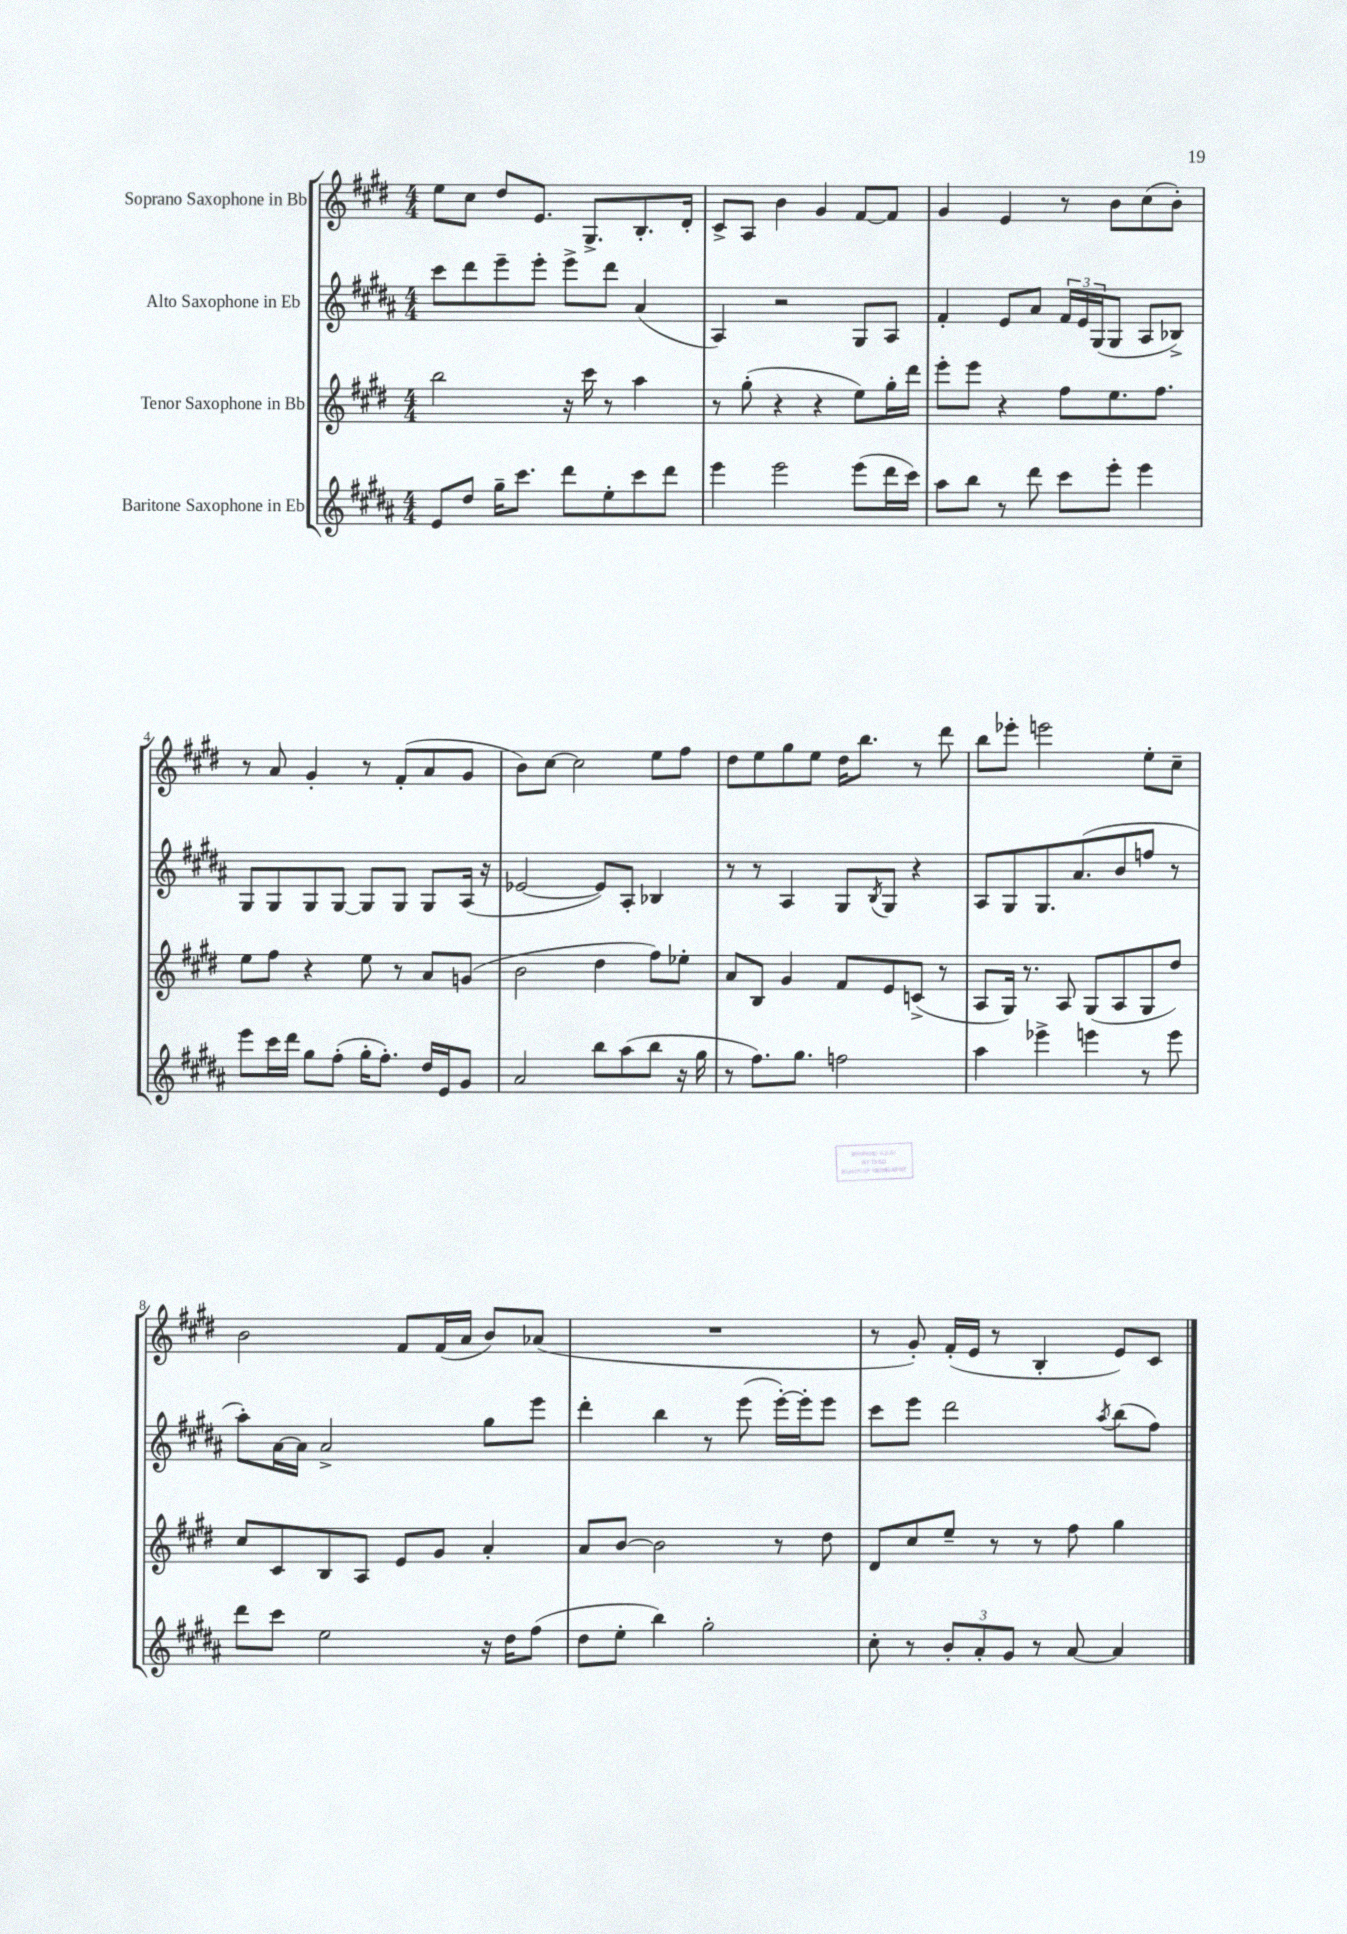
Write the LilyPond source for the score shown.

<<
\new StaffGroup <<
\new Staff = "s0" \with { instrumentName = "Soprano Saxophone in Bb" } {
    \clef treble \key e \major \numericTimeSignature \time 4/4
    e''8 cis''8 dis''8 e'8. gis8.-> b8.-. dis'16-. |
    cis'8-> a8 b'4 gis'4 fis'8~ fis'8 |
    gis'4 e'4 r8 b'8 cis''8( b'8-.) |
    r8 a'8 gis'4-. r8 fis'8-.( a'8 gis'8 |
    b'8) cis''8~ cis''2 e''8 fis''8 |
    dis''8 e''8 gis''8 e''8 dis''16 b''8. r8 dis'''8 |
    b''8 ees'''8-. e'''2 e''8-. cis''8-- |
    b'2 fis'8 fis'16( a'16 b'8) aes'8( |
    R1 |
    r8 gis'8-.) fis'16-.( e'16 r8 b4-. e'8) cis'8 \bar "|." |
}
\new Staff = "s1" \with { instrumentName = "Alto Saxophone in Eb" } {
    \clef treble \key b \major \numericTimeSignature \time 4/4
    cis'''8 dis'''8 e'''8-- e'''8-. e'''8-> dis'''8 ais'4( |
    ais4) r2 gis8 ais8 |
    fis'4-. e'8 ais'8 \tuplet 3/2 { fis'16 e'16 gis16( } gis8 ais8 bes8->) |
    gis8 gis8 gis8 gis8~ gis8 gis8 gis8 ais16( r16 |
    ees'2~ ees'8) ais8-. bes4 |
    r8 r8 ais4 gis8 \acciaccatura { b8 } gis8 r4 |
    ais8 gis8 gis8. ais'8.( b'8 f''8 r8 |
    ais''8-.) ais'16~ ais'16 ais'2-> gis''8 e'''8 |
    dis'''4-. b''4 r8 e'''8( e'''16~-.) e'''16-. e'''8 |
    cis'''8 e'''8 dis'''2 \acciaccatura { ais''8 } b''8( fis''8) \bar "|." |
}
\new Staff = "s2" \with { instrumentName = "Tenor Saxophone in Bb" } {
    \clef treble \key e \major \numericTimeSignature \time 4/4
    b''2 r16 cis'''16 r8 a''4 |
    r8 gis''8-.( r4 r4 e''8) gis''16-. dis'''16 |
    e'''8-. e'''8 r4 fis''8 e''8. fis''8. |
    e''8 fis''8 r4 e''8 r8 a'8 g'8( |
    b'2 dis''4 fis''8) ees''8-. |
    a'8 b8 gis'4 fis'8 e'8 c'8->( r8 |
    a8 gis16) r8. a8 gis8( a8 gis8 dis''8) |
    cis''8 cis'8 b8 a8 e'8 gis'8 a'4-. |
    a'8 b'8~ b'2 r8 dis''8 |
    dis'8 cis''8 e''8-- r8 r8 fis''8 gis''4 \bar "|." |
}
\new Staff = "s3" \with { instrumentName = "Baritone Saxophone in Eb" } {
    \clef treble \key b \major \numericTimeSignature \time 4/4
    e'8 dis''8 gis''16-- cis'''8. dis'''8 e''8-. cis'''8 dis'''8 |
    e'''4 e'''2 e'''8( dis'''16 cis'''16) |
    ais''8 b''8 r8 dis'''8 cis'''8 e'''8-. e'''4 |
    e'''8 cis'''16 dis'''16 gis''8 fis''8-.( gis''16-. fis''8.-.) dis''16 e'16 gis'8 |
    ais'2 b''8 ais''8( b''8 r16 gis''16 |
    r8 fis''8.) gis''8. f''2 |
    ais''4 ees'''4-> e'''4 r8 e'''8 |
    dis'''8 cis'''8 e''2 r16 dis''16 fis''8( |
    dis''8 e''8-. b''4) gis''2-. |
    cis''8-. r8 \tuplet 3/2 { b'8-. ais'8-. gis'8 } r8 ais'8~ ais'4 \bar "|." |
}
>>
>>
